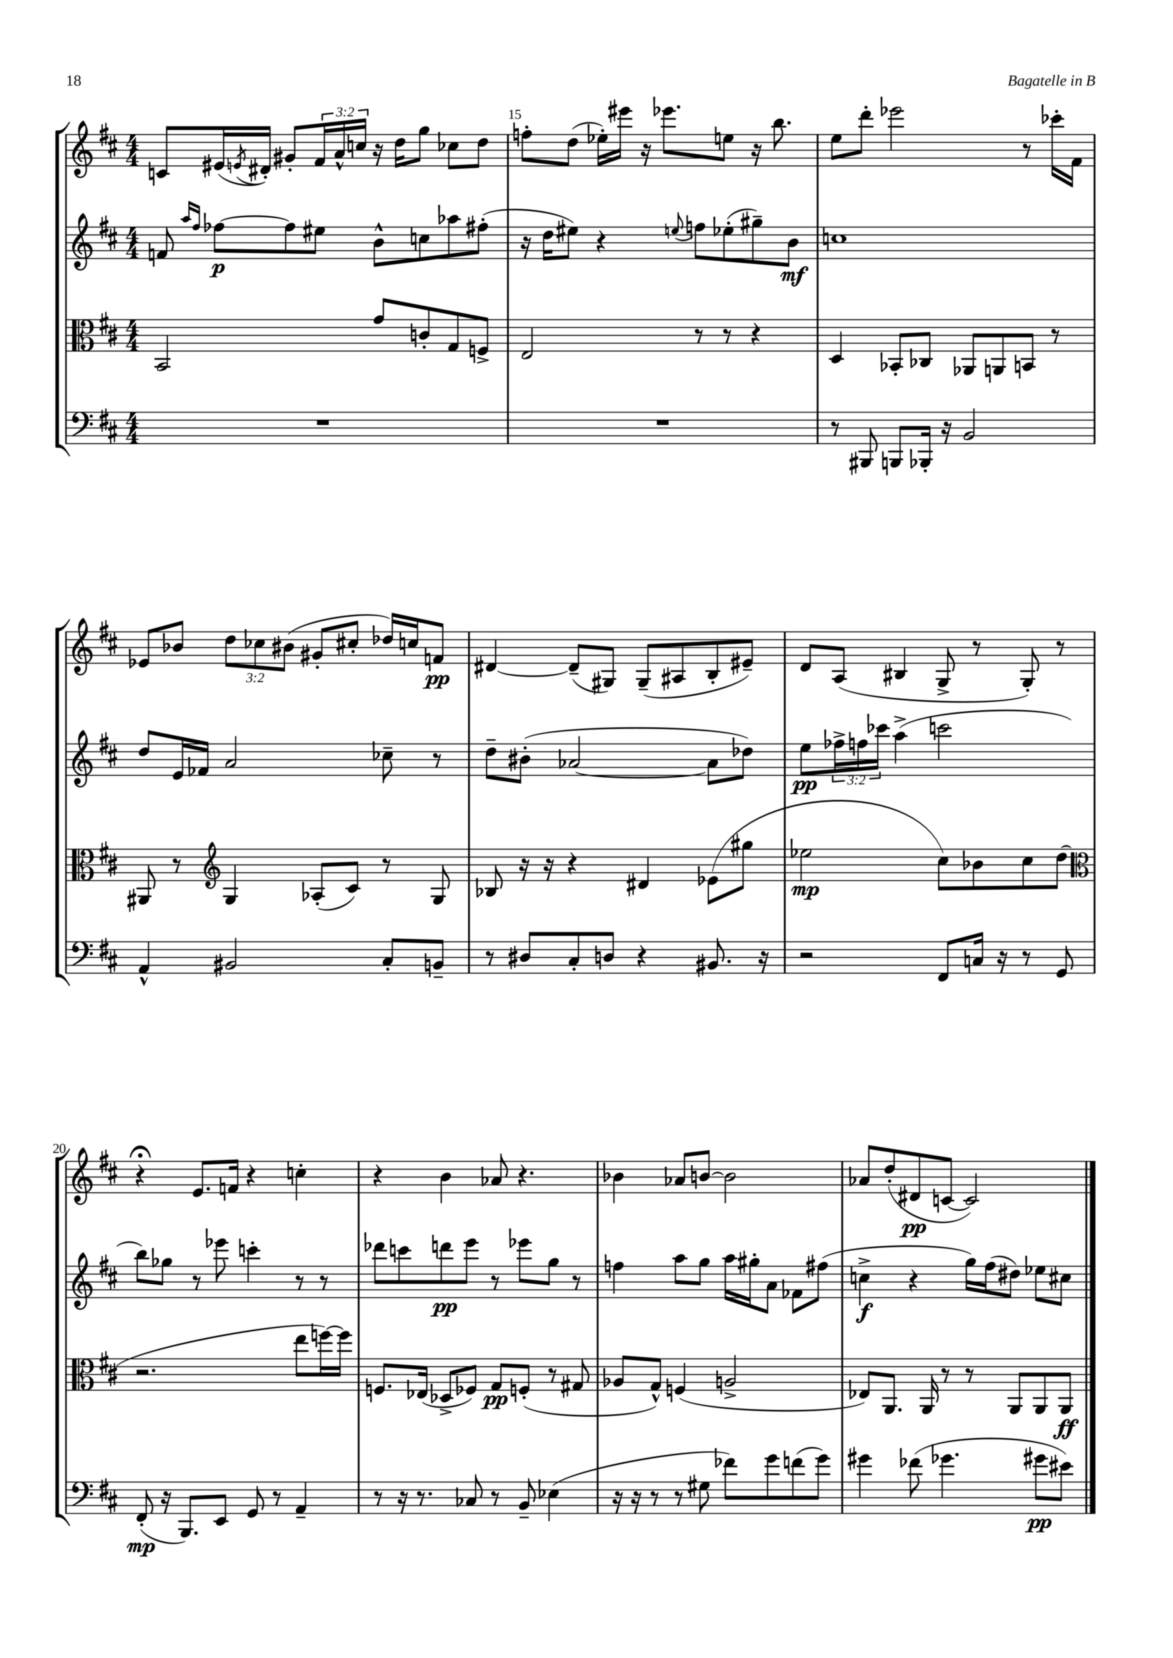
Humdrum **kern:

**kern	**dynam	**kern	**dynam	**kern	**dynam	**kern	**dynam
*part4	*part4	*part3	*part3	*part2	*part2	*part1	*part1
*staff4	*staff4	*staff3	*staff3	*staff2	*staff2	*staff1	*staff1
*clefF4	*	*clefC3	*	*clefG2	*	*clefG2	*
*k[f#c#]	*	*k[f#c#]	*	*k[f#c#]	*	*k[f#c#]	*
*M4/4	*	*M4/4	*	*M4/4	*	*M4/4	*
=14	=14	=14	=14	=14	=14	=14	=14
1r	.	2BB/	.	8fn/	.	8cn/L	.
.	.	.	.	16qqaa/LL	.	.	.
.	.	.	.	16qqff#/JJ	.	.	.
.	.	.	.	[8ff-X\L	p	(16e#X/L	.
.	.	.	.	.	.	8qen/	.
.	.	.	.	.	.	16d#X'/JJ)	.
.	.	.	.	8ff-\]	.	8g#X'/L	.
.	.	.	.	8ee#X\J	.	24f#/L	.
.	.	.	.	.	.	24a^^/	.
.	.	.	.	.	.	24ccn/JJ	.
.	.	8g/L	.	8b^^\L	.	16r	.
.	.	.	.	.	.	16dd\KL	.
.	.	8cn'/	.	8ccn\	.	8gg\J	.
.	.	8G/	.	8aa-X\	.	8cc-X\L	.
.	.	8Fn^/J	.	(8ff#X'\J	.	8dd\J	.
=15	=15	=15	=15	=15	=15	=15	=15
1r	.	2E/	.	16r	.	8ffn'\L	.
.	.	.	.	16dd\KL	.	.	.
.	.	.	.	8ee#X\J)	.	(8dd\J	.
.	.	.	.	4r	.	16ee-X'\LL)	.
.	.	.	.	.	.	16eee#X\JJ	.
.	.	.	.	.	.	16r	.
.	.	.	.	.	.	8.eee-X\L	.
.	.	.	.	8qqeen/	.	.	.
.	.	8r	.	8ffn\L	.	.	.
.	.	8r	.	(8ee-X'\	.	8een\J	.
.	.	4r	.	8gg#X~\)	.	16r	.
.	.	.	.	.	.	8.bb\	.
.	.	.	.	8b\J	mf	.	.
=16	=16	=16	=16	=16	=16	=16	=16
8r	.	4D/	.	1ccn	.	8ee\L	.
8BBB#X/	.	.	.	.	.	8ddd'\J	.
8BBBn/L	.	8BB-X'/L	.	.	.	2eee-X\	.
16BBB-X'/Jk	.	8C-X/J	.	.	.	.	.
16r	.	.	.	.	.	.	.
2BB/	.	8AA-X/L	.	.	.	.	.
.	.	8AAn/	.	.	.	.	.
.	.	8BBn/J	.	.	.	8r	.
.	.	8r	.	.	.	16ccc-X'\LL	.
.	.	.	.	.	.	16f#\JJ	.
!!LO:LB:g=z
=17	=17	=17	=17	=17	=17	=17	=17
4AA^^/	.	8AA#X/	.	8dd/L	.	8e-X/L	.
.	.	8r	.	16e/L	.	8b-X/J	.
.	.	.	.	16f-X/JJ	.	.	.
*	*	*clefG2	*	*	*	*	*
2BB#X/	.	4G/	.	2a/	.	12dd\L	.
.	.	.	.	.	.	12cc-X\	.
.	.	.	.	.	.	(12b#X\J	.
.	.	(8A-X'/L	.	.	.	8g#X'/L	.
.	.	8c#/J)	.	.	.	8cc#X'/J	.
8C#'/L	.	8r	.	8cc-X~\	.	16dd-X/LL)	.
.	.	.	.	.	.	16ccn/J	.
8BBn~/J	.	8G/	.	8r	.	8fn/J	pp
=18	=18	=18	=18	=18	=18	=18	=18
8r	.	8B-X/	.	8dd~\L	.	[4d#X/	.
8D#X/L	.	16r	.	(8b#X'\J	.	.	.
.	.	16r	.	.	.	.	.
8C#'/	.	4r	.	[2a-X/	.	(8d#~/L]	.
8Dn/J	.	.	.	.	.	8G#X/J)	.
4r	.	4d#X/	.	.	.	(8G#~/L	.
.	.	.	.	.	.	8A#X/	.
8.BB#X/	.	(8e-X\L	.	8a-\L]	.	8B'/	.
.	.	8gg#X\J	.	8dd-X\J)	.	8e#X~/J)	.
16r	.	.	.	.	.	.	.
=19	=19	=19	=19	=19	=19	=19	=19
2r	.	2ee-X\	mp	8ee\L	pp	8d/L	.
.	.	.	.	24ff-X^\L	.	(8A/J	.
.	.	.	.	24ffn\	.	.	.
.	.	.	.	24ccc-X\JJ	.	.	.
.	.	.	.	(4aa^\	.	4B#X/	.
8FF#/L	.	8cc#\L)	.	2cccn\	.	8G^/	.
16Cn/Jk	.	8b-X\	.	.	.	8r	.
16r	.	.	.	.	.	.	.
8r	.	8cc#\	.	.	.	8G'/)	.
8GG/	.	(8dd\J	.	.	.	8r	.
!!LO:LB:g=z
=20	=20	=20	=20	=20	=20	=20	=20
*	*	*clefC3	*	*	*	*	*
(8FF#'/	mp	2.r	.	8bb\L)	.	4r;<	.
16r	.	.	.	8gg-X\J	.	.	.
8.BBB/L)	.	.	.	.	.	.	.
.	.	.	.	8r	.	8.e/L	.
8EE/J	.	.	.	8eee-X\	.	.	.
.	.	.	.	.	.	16fn/Jk	.
8GG/	.	.	.	4cccn'\	.	4r	.
8r	.	.	.	.	.	.	.
4AA~/	.	8ee\L	.	8r	.	4ccn'\	.
.	.	[16ffn\L)	.	8r	.	.	.
.	.	16ff\JJ]	.	.	.	.	.
=21	=21	=21	=21	=21	=21	=21	=21
8r	.	8.Fn/L	.	8ddd-X\L	.	4r	.
16r	.	.	.	8cccn\	.	.	.
8.r	.	(16E-X/Jk	.	.	.	.	.
.	.	8D-X^/L	.	8dddn\	pp	4b\	.
8C-X/	.	8F-X/J)	.	8eee\J	.	.	.
8r	.	8G/L	pp	8r	.	8a-X/	.
8BB~/	.	(8Fn'/J	.	8eee-X\L	.	4.r	.
(4E-X\	.	8r	.	8gg\J	.	.	.
.	.	8G#X/	.	8r	.	.	.
=22	=22	=22	=22	=22	=22	=22	=22
16r	.	8A-X/L	.	4ffn\	.	4b-X\	.
16r	.	.	.	.	.	.	.
8r	.	8G^^/J)	.	.	.	.	.
8r	.	(4Fn/	.	8aa\L	.	8a-X/L	.
8G#X\	.	.	.	8gg\J	.	[8bn/J	.
8f-X\L)	.	2An^/	.	16aa\LL	.	2b\]	.
.	.	.	.	16gg#X'\J	.	.	.
8g\	.	.	.	8a\J	.	.	.
(8fn\	.	.	.	8f-X\L	.	.	.
8g\J)	.	.	.	(8ff#X\J	.	.	.
=23	=23	=23	=23	=23	=23	=23	=23
4g#X\	.	8E-X/L)	.	4ccn^\	f	8a-X/L	.
.	.	8.AA/J	.	.	.	(8dd'/	.
(8f-X\	.	.	.	4r	.	8d#X/	pp
.	.	16AA/	.	.	.	.	.
4.g-X\	.	8r	.	.	.	[8cn/J	.
.	.	8r	.	16gg\LL)	.	2c/])	.
.	.	.	.	(16ff#\J	.	.	.
.	.	8AA/L	.	8dd#X\J)	.	.	.
8g#X\L	pp	8AA/	.	8ee-X\L	.	.	.
8e#X\J)	.	8AA/J	ff	8cc#X\J	.	.	.
==	==	==	==	==	==	==	==
*-	*-	*-	*-	*-	*-	*-	*-
